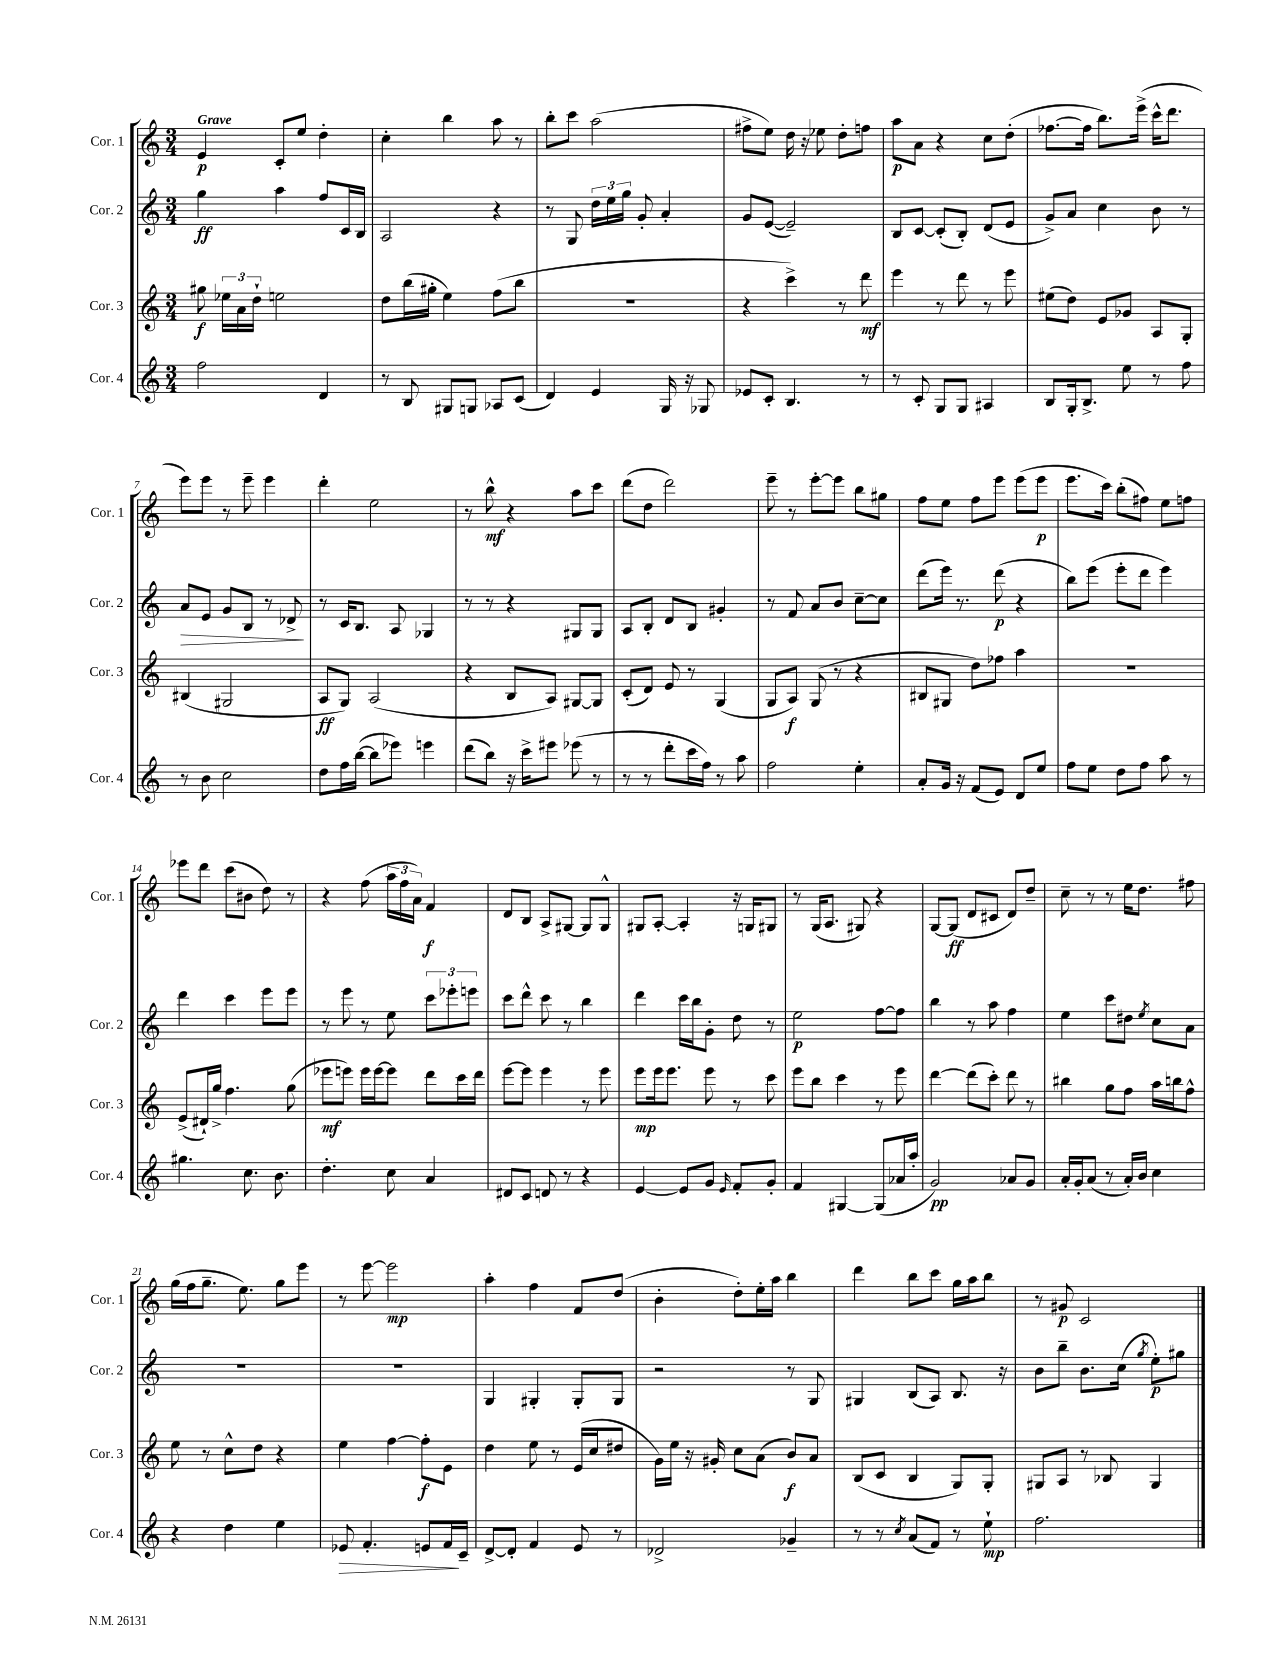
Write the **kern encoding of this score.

**kern	**kern	**kern	**kern
*staff4	*staff3	*staff2	*staff1
*clefG2	*clefG2	*clefG2	*clefG2
*k[]	*k[]	*k[]	*k[]
*M3/4	*M3/4	*M3/4	*M3/4
2ff\	8gg#\	4gg\	4e/
.	24ee-\LL	.	.
.	24a\	.	.
.	24dd`\JJ	.	.
.	2ee\	4aa\	8c'/L
.	.	.	8ee/J
4d/	.	8ff/L	4dd'\
.	.	16c/L	.
.	.	16B/JJ	.
=	=	=	=
8r	8dd\L	2A/	4cc'\
8B/	(16bb\L	.	.
.	16gg#'\JJ	.	.
8G#/L	4ee\)	.	4bb\
8G/J	.	.	.
8A-/L	(8ff\L	4r	8aa\
(8c/J	8bb\J	.	8r
=	=	=	=
4d/)	2.r	8r	8bb'\L
.	.	8G/	8ccc\J
4e/	.	24dd\LL	(2aa\
.	.	24ee\	.
.	.	24gg\JJ	.
.	.	8g'/	.
16G/	.	4a'/	.
16r	.	.	.
8G-/	.	.	.
=	=	=	=
8e-/L	4r	8g/L	8ff#^\L
8c'/J	.	([8e/J	8ee\J)
4.B/	4ccc^\)	2e~/])	16dd\
.	.	.	16r
.	.	.	8ee-\
.	8r	.	8dd'\L
8r	8ddd\	.	8ff\J
=	=	=	=
8r	4eee\	8B/L	8aa\L
8c'/	.	[8c/J	8a\J
8G/L	8r	(8c'/]L	4r
8G/J	8ddd\	8B'/J)	.
4A#/	8r	(8d/L	8cc\L
.	8eee\	8e/J	(8dd'\J
=	=	=	=
8B/L	(8ee#\L	8g^/L)	[8.ff-\L
16G'/k	8dd\J)	8a/J	.
8.B^/J	.	.	16ff-\]Jk
.	8e/L	4cc\	8.bb\L)
8ee\	8g-/J	.	.
.	.	.	(16eee^\Jk
8r	8A/L	8b\	16ccc^^\LK
.	.	.	8.ddd\J
8ff\	8G'/J	8r	.
=	=	=	=
8r	(4B#/	8a/L	8eee\L)
8b\	.	8e/J	8eee\J
2cc\	2G#/	8g/L	8r
.	.	8B/J	8eee~\
.	.	8r	4eee\
.	.	8d-^/	.
=	=	=	=
8dd\L	8A/L	8r	4ddd'\
16ff\L	8G/J)	16c/LK	.
([16bb\JJ	.	8.B/J	.
8bb\]L	(2A/	.	2ee\
8eee-\J)	.	8A/	.
4eee\	.	4G-/	.
=	=	=	=
(8ddd\L	4r	8r	8r
8bb\J)	.	8r	8bb^^\
16r	8B/L	4r	4r
16ccc^\LK	.	.	.
8eee#\J	8A/J)	.	.
(8eee-\	[8G#/L	8G#/L	8aa\L
8r	8G#/]J	8G#/J	8ccc\J
=	=	=	=
8r	(8c'/L	8A/L	(8ddd\L
8r	8d/J)	8B'/J	8dd\J
8ddd'\L	8e/	8d/L	2ddd\)
16ccc\L	8r	8B/J	.
16ff\JJ)	.	.	.
8r	(4G/	4g#'/	.
8aa\	.	.	.
=	=	=	=
2ff\	8G/L	8r	8eee~\
.	8A/J)	8f/	8r
.	(8G/	8a/L	[8eee'\L
.	8r	8b/J	8eee\]J
4ee'\	4r	[8cc~\L	8bb\L
.	.	8cc\]J	8gg#\J
=	=	=	=
8a'/L	8B#/L	(8ddd\L	8ff\L
16g/Jk	8G#/J	16eee\Jk)	8ee\J
16r	.	8.r	.
(8f/L	8dd\L)	.	8ff\L
8e/J)	8ff-\J	(8ddd\	8eee\J
8d/L	4aa\	4r	(8eee\L
8ee/J	.	.	8eee\J
=	=	=	=
8ff\L	2.r	8bb\L)	8.eee\L
8ee\J	.	(8eee\J	.
.	.	.	16ccc\Jk)
8dd\L	.	8eee'\L	(8bb'\L
8ff\J	.	8ddd\J	8ff#\J)
8aa\	.	4eee\)	8ee\L
8r	.	.	8ff\J
=	=	=	=
4.gg#\	(8e^/L	4ddd\	8eee-\L
.	16d#`/L)	.	8ddd\J
.	16gg^/JJ	.	.
.	4.ff\	4ccc\	(8ccc\L
8.cc\	.	.	8b#\J
.	.	8eee\L	8dd\)
8.b\	.	.	.
.	(8gg\	8eee\J	8r
=	=	=	=
4.dd'\	8eee-\L	8r	4r
.	8eee\J)	8eee\	.
.	16eee\LL	8r	(8ff\
.	[16eee\J	.	.
8cc\	8eee\]J	8ee\	24aa\LL
.	.	.	24ff\
.	.	.	24a\JJ)
4a/	8ddd\L	12ccc\L	4f/
.	.	12eee-'\	.
.	16ccc\L	.	.
.	.	12eee\J	.
.	16ddd\JJ	.	.
=	=	=	=
8d#/L	[8eee\L	8ccc\L	8d/L
8c/J	8eee\]J	8ddd^^\J	8B/J
8d/	4eee\	8ccc\	8A^/L
8r	.	8r	[8G#/J
4r	8r	4bb\	8G#/]L
.	8eee\	.	8G#^^/J
=	=	=	=
[4e/	8eee\L	4ddd\	8G#/L
.	16eee\k	.	[8A'/J
.	8.eee\J	.	.
8e/]L	.	16ccc\LL	4A'/]
.	.	16bb\J	.
8g/J	8eee\	8g'\J	.
16qqe/	.	.	.
8f'/L	8r	8dd\	16r
.	.	.	16G/LK
8g'/J	8ccc\	8r	8G#/J
=	=	=	=
4f/	8eee\L	2ee\	8r
.	8bb\J	.	(16G/LK
.	.	.	8.A/J
[4G#/	4ccc\	.	.
.	.	.	8G#/)
(8G#/]L	8r	[8ff\L	4r
16a-/L	8eee\	8ff\]J	.
16aa'/JJ	.	.	.
=	=	=	=
2g/)	[4ddd\	4bb\	[8G/L
.	.	.	(8G/]J
.	(8ddd\]L	8r	8d/L
.	8ccc'\J)	8aa\	8c#/J
8a-/L	8ddd\	4ff\	8d/L)
8g/J	8r	.	8dd~/J
=	=	=	=
16a'/LL	4bb#\	4ee\	8cc~\
16g'/J	.	.	.
(8a/J	.	.	8r
8r	8gg\L	8ccc\L	8r
16a'/LL)	8ff\J	8dd#\J	16ee\LK
16b/JJ	.	.	8.dd\J
.	.	8qee/	.
4cc\	16aa\LL	8cc\L	.
.	16bb\J	.	.
.	8ff^^\J	8a\J	8ff#\
=	=	=	=
4r	8ee\	2.r	(16gg\LL
.	.	.	16ff\J
.	8r	.	8.gg~\J
4dd\	8cc^^\L	.	.
.	.	.	8.ee\)
.	8dd\J	.	.
4ee\	4r	.	8gg\L
.	.	.	8eee\J
=	=	=	=
8e-/	4ee\	2.r	8r
4.f'/	.	.	[8eee\
.	[4ff\	.	2eee\]
8e/L	8ff'\]L	.	.
16f/L	8e\J	.	.
16c~/JJ	.	.	.
=	=	=	=
[8d^/L	4dd\	4G/	4aa'\
8d'/]J	.	.	.
4f/	8ee\	4G#'/	4ff\
.	8r	.	.
8e/	(16e/LL	8G#'/L	8f/L
.	16cc/J	.	.
8r	8dd#/J	8G#/J	(8dd/J
=	=	=	=
2d-^/	16g\LL)	2r	4b'\
.	16ee\JJ	.	.
.	16r	.	.
.	16g#'/	.	.
.	8cc\L	.	8dd'\L)
.	(8a\J	.	16ee'\L
.	.	.	16aa\JJ
4g-~/	8b/L)	8r	4bb\
.	8a/J	8G/	.
=	=	=	=
8r	(8B/L	4G#/	4ddd\
8r	8c/J	.	.
8qcc/	.	.	.
(8a/L	4B/	(8B/L	8bb\L
8f/J)	.	8A/J)	8ccc\J
8r	8G/L)	8.B/	16gg\LL
.	.	.	16aa\J
8ee`\	8G'/J	.	8bb\J
.	.	16r	.
=	=	=	=
2.ff\	8G#/L	8b\L	8r
.	8A/J	8bb~\J	8g#/
.	8r	8.b\L	2c/
.	8B-/	.	.
.	.	(16cc\Jk	.
.	.	8qgg/	.
.	4G#/	8ee'\L)	.
.	.	8gg#\J	.
==	==	==	==
*-	*-	*-	*-
